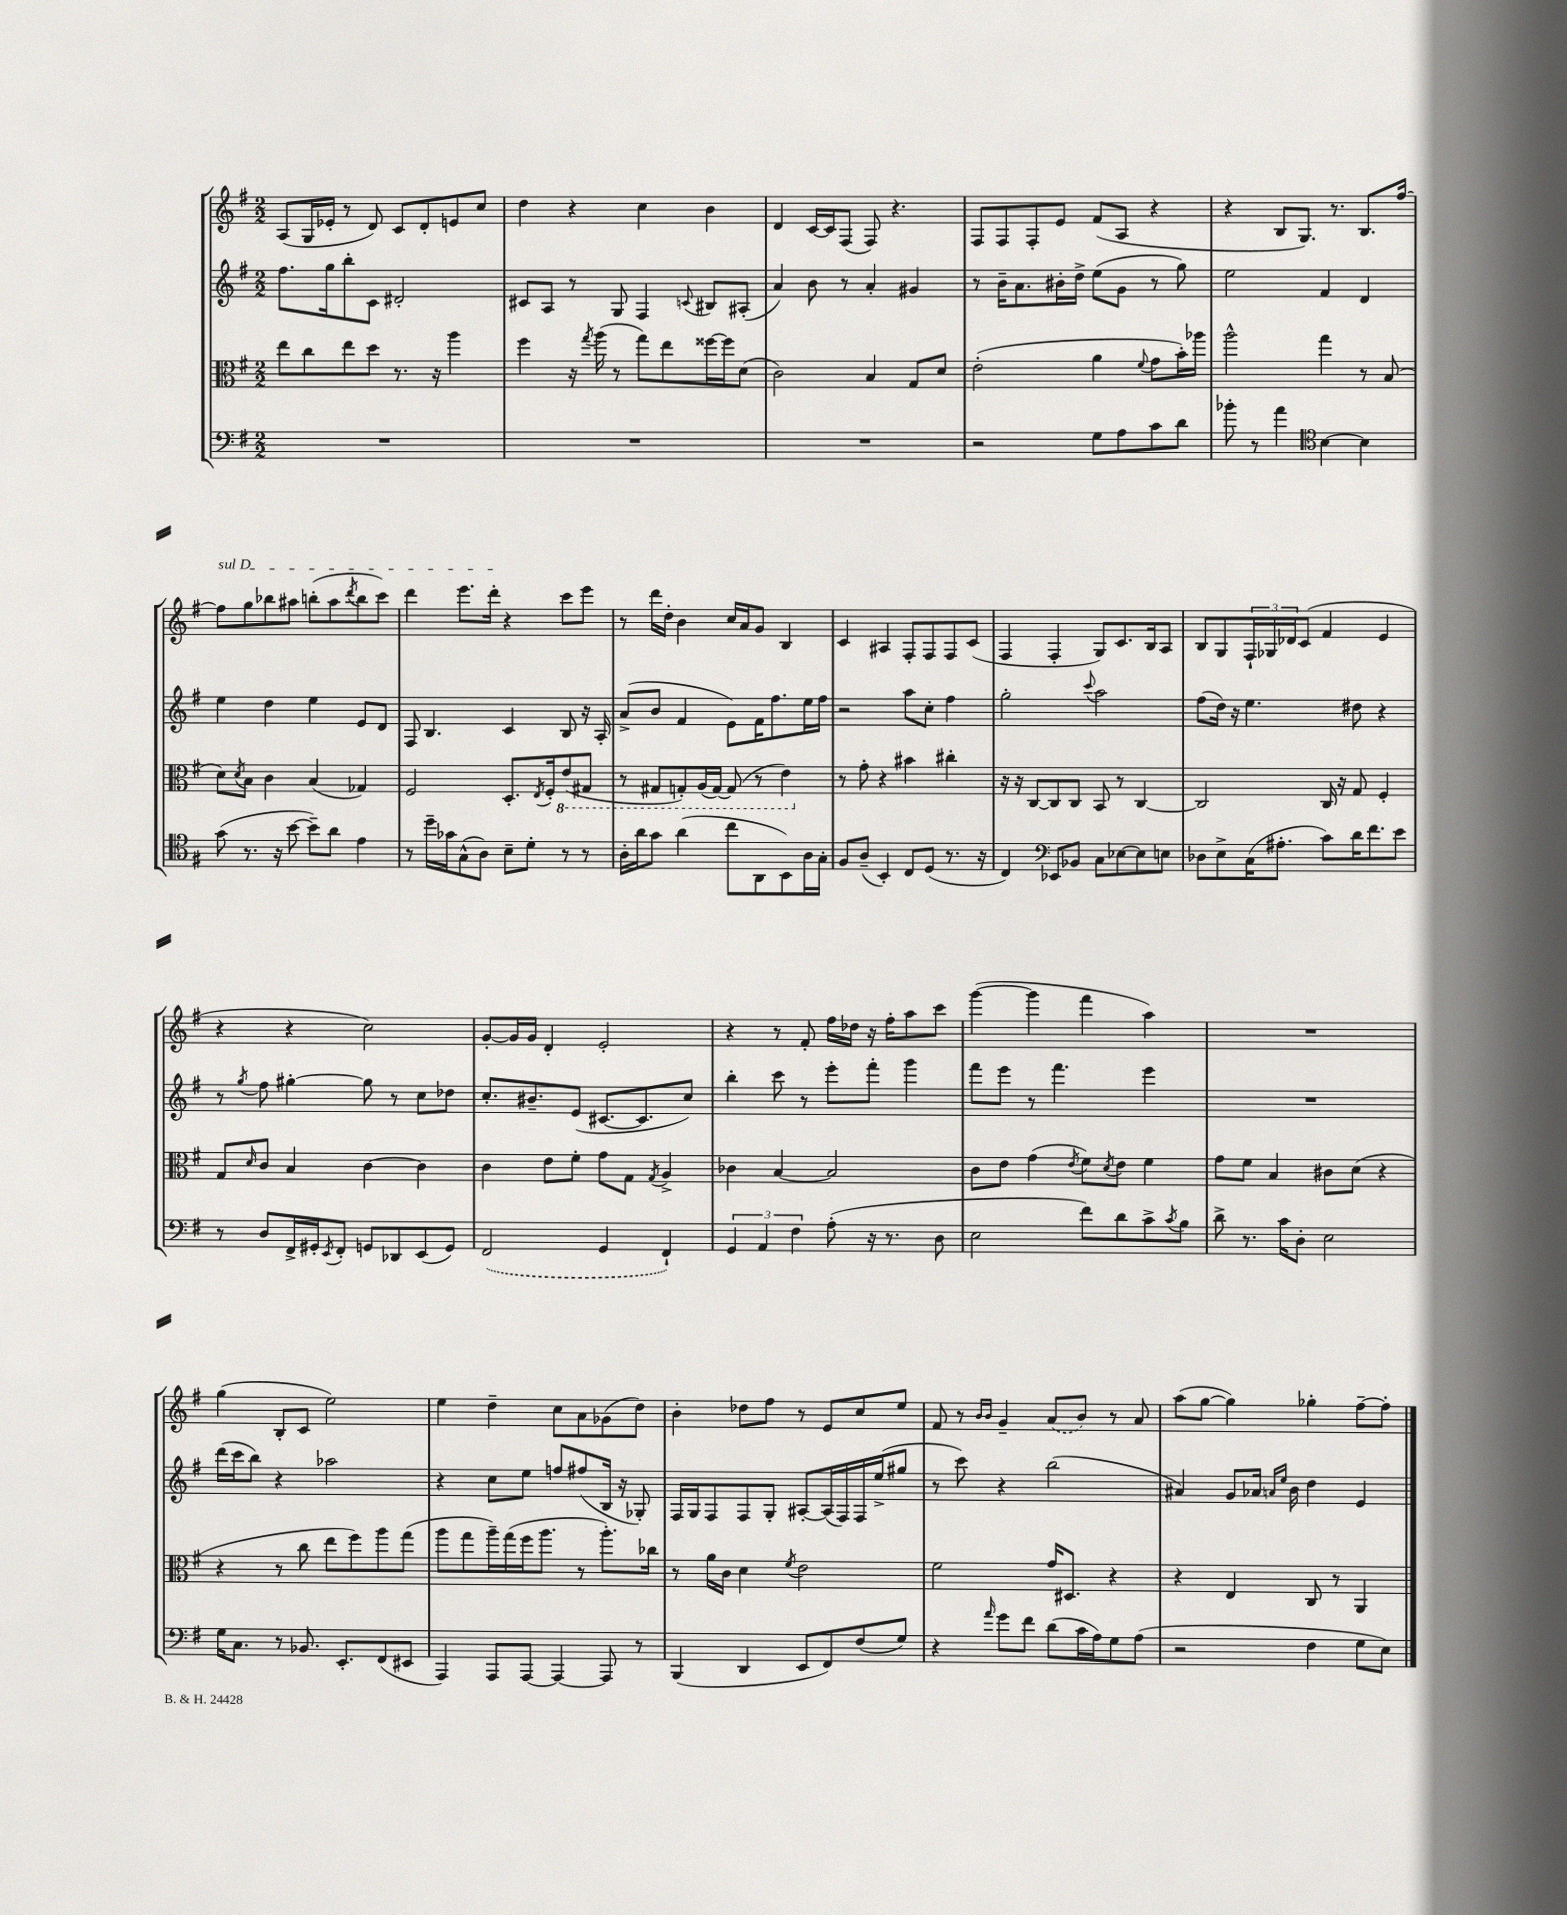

**kern	**kern	**kern	**kern
*part4	*part3	*part2	*part1
*staff4	*staff3	*staff2	*staff1
*clefF4	*clefC3	*clefG2	*clefG2
*k[f#]	*k[f#]	*k[f#]	*k[f#]
*M2/2	*M2/2	*M2/2	*M2/2
=1	=1	=1	=1
1r	8ee\L	8.ff#\L	(8A/L
.	8cc\	.	16G/L
.	.	16gg\k	16e-X'/JJ
.	8ee\	8bb'\	8r
.	8dd\J	8c\J	8d/)
.	8.r	2d#X'/	8c/L
.	.	.	8d'/
.	16r	.	.
.	4aa\	.	8en/
.	.	.	8cc/J
=2	=2	=2	=2
1r	4ff#\	8c#X/L	4dd\
.	.	8A/J	.
.	16r	8r	4r
.	8qgg/	.	.
.	(16aa\	.	.
.	8r	8G/	.
.	8gg\L)	4F#/	4cc\
.	8ee\	.	.
.	.	8qqcn/	.
.	[16ff##X\L	8B#X/L	4b\
.	16ff##\J]	.	.
.	(8d\J	(8A#X'/J	.
=3	=3	=3	=3
1r	2c\)	4a/)	4d/
.	.	8b\	[16c/LL
.	.	.	16c/J]
.	.	8r	(8F#/J
.	4B/	4a'/	8F#/)
.	.	.	4.r
.	8G/L	4g#X/	.
.	8d/J	.	.
=4	=4	=4	=4
2r	(2e'\	8r	8F#/L
.	.	16b~\KL	8F#/
.	.	8.a\	.
.	.	.	8F#'/
.	.	16b#X'\L	8e/J
.	.	16dd^\JJ	.
8G\L	4a\	(8ee\L	(8f#/L
8A\	.	8g\J	8A/J
.	8qqf#/	.	.
8c\	8g\L	8r	4r
8d\J	16b'\L)	8gg\)	.
.	16aa-X\JJ	.	.
=5	=5	=5	=5
8b-X'\	2aa^^\	2ee\	4r
8r	.	.	.
4a\	.	.	8B/L
.	.	.	8.G/J)
*clefC4	*	*	*
[4B\	4gg\	4f#/	.
.	.	.	8.r
4B\]	8r	4d/	8.B/L
.	(8B/	.	.
.	.	.	[16ff#/Jk
!!LO:LB:g=z
=6	=6	=6	=6
!	!	!	!LO:TX:a:i:t=sul D
(8g\	8d\L)	4ee\	8ff#\L]
.	8qd/	.	.
8.r	8B\J	.	8gg\
.	4c\	4dd\	8bb-X\
16r	.	.	.
[8b\	.	.	8aa#X\J
8b~\L])	(4B/	4ee\	(8bbn'\L
8a\J	.	.	8aa#\
.	.	.	8qddd/
4e\	4G-X/)	8e/L	8bb\
.	.	8d/J	8ccc\J)
=7	=7	=7	=7
8r	2F#/	8F#/	4ddd\
16dd~\LL	.	4.B/	.
16g-X\J	.	.	.
(8G^^\	.	.	8.eee\L
8A\J)	.	.	.
.	.	.	16ddd'\Jk
8B~\L	8.D'/L	4c/	4r
8d'\J	.	.	.
.	8qE/	.	.
.	16F#'/k	.	.
*	*8ba	*	*
8r	(8E/	8B/	8ccc\L
8r	8GG#X/J	16r	8eee\J
.	.	16A'/	.
=8	=8	=8	=8
16A'\LL	8r	(8a^/L	8r
16a\J	.	.	.
8g\J	8GG#X/L	8b/J	16ddd\LL
.	.	.	16dd'\JJ
(4a\	8GGn'/)	4f#/	4b\
.	(16AA/L	.	.
.	[16GG/JJ)	.	.
8cc\L	(8GG/]	8e\L)	16cc/LL
.	.	.	16a/J
8AA\	8r	16f#\K	8g/J
.	.	8.ff#\	.
8BB\)	4E\)	.	4B/
16A\L	.	16ee\L	.
16G'\JJ	.	16ff#\JJ	.
=9	=9	=9	=9
*	*X8ba	*	*
8F#/L	8r	2r	4c/
(8A~/J	8g'\	.	.
4BB'/)	4r	.	4A#X/
8C/L	4b#X\	8aa\L	8F#'/L
(8D/J	.	8cc'\J	8F#/
8.r	4cc#X'\	4ff#\	8F#/
.	.	.	(8c/J
16r	.	.	.
=10	=10	=10	=10
4C/)	16r	2gg'\	4F#/
.	16r	.	.
.	[8C/L	.	.
*clefF4	*	*	*
8EE-X/L	8C/]	.	4F#'/
8BB-X/J	8C/J	.	.
.	.	8qqccc/	.
8C\L	8BB/	2aa\	8G/L)
[8E-X\	8r	.	8.c/
8E-\]	[4C/	.	.
.	.	.	16B/k
8En\J	.	.	8A/J
=11	=11	=11	=11
8D-X\L	2C/]	(8ff#\L	8B/L
8E^\	.	16dd\Jk)	8G/
.	.	16r	.
(16C\K	.	4.ee\	24F#`/L
.	.	.	24G-X/
8.A#X'\J	.	.	.
.	.	.	24d-X/J
.	.	.	(8c/J
8c\L)	16C/	.	4f#/
.	16r	.	.
16d\K	8G/	8dd#X\	.
8.f#\	.	.	.
.	4F#'/	4r	4e/
8e\J	.	.	.
!!LO:LB:g=z
=12	=12	=12	=12
8r	8G/L	8r	4r
.	16qqd/	8qgg/	.
8D/L	8c/J	8ff#\	.
16FF#^/L	4B/	[4gg#X'\	4r
16GG#X'/J	.	.	.
8qEE/	.	.	.
8FF#'/J	.	.	.
8GGn/L	[4c\	8gg#\]	2cc\)
8DD-X/	.	8r	.
(8EE/	4c\]	8cc\L	.
8GG/J)	.	8dd-X\J	.
=13	=13	=13	=13
(2FF#/	4c\	8.cc'/L	[8g'/L
.	.	.	16g/L]
.	.	8.b#X~/	16g/JJ
.	8e\L	.	4d'/
.	8f#'\J	(8e/J	.
4GG/	8g\L	[8.c#X/L	2e'/
.	8G\J	.	.
.	.	8.c#/]	.
.	8qG/	.	.
4FF#`/)	4A^/	.	.
.	.	8cc/J)	.
=14	=14	=14	=14
6GG/	4c-X\	4bb'\	4r
6AA/	.	.	.
.	[4B/	8ccc\	8r
6F#\	.	.	.
.	.	8r	8f#'/
(8A'\	2B/]	8eee'\L	16ff#\LL
.	.	.	16dd-X\JJ
16r	.	8fff#'\J	16r
8.r	.	.	16ff#'\KL
.	.	4ggg\	8aa\
8D\	.	.	8ccc\J
=15	=15	=15	=15
2E\	8c\L	8fff#\L	([4ggg\
.	8e\J	8eee\J	.
.	(4g\	8r	4ggg\]
.	.	4.fff#\	.
.	8qe/	.	.
8f#\L)	8f#\L)	.	4fff#\
.	8qd/	.	.
8d\	8e\J	.	.
8c^\	4f#\	4eee\	4aa\)
8qc/	.	.	.
8B\J	.	.	.
=16	=16	=16	=16
8d^\	8g\L	1r	1r
8.r	8f#\J	.	.
.	4B/	.	.
16c\KL	.	.	.
8D'\J	.	.	.
2E\	8c#X\L	.	.
.	(8d\J	.	.
.	4r	.	.
!!LO:LB:g=z
=17	=17	=17	=17
16G\KL	4r	(16ddd\LL	(4gg\
8.C\J	.	16ccc\J	.
.	.	8bb\J)	.
8r	8r	4r	8B'/L
8.BB-X/	8cc\	.	8c/J
.	8ee\L	2aa-X\	2ee\)
8.EE'/L	.	.	.
.	8ff#\)	.	.
(8FF#/	8aa\	.	.
8EE#X/J	(8gg\J	.	.
=18	=18	=18	=18
4AAA/)	8aa\L	4r	4ee\
.	8gg\	.	.
8AAA/L	16aa~\L)	8cc\L	4dd~\
.	(16gg\	.	.
[8AAA/J	16ff#\J	8ee\J	.
.	8.aa\J	.	.
4AAA/_	.	8ffn/L	8cc\L
.	8r	(8ff#X/	8a\
8AAA/]	8.aa'\L)	16B/Jk	(8g-X\
.	.	16r	.
8r	.	8G-X'/)	8dd\J)
.	16cc-X\Jk	.	.
=19	=19	=19	=19
(4BBB/	8r	16F#/LL	4b'\
.	.	16G/J	.
.	16a\LL	8F#/	.
.	16c\JJ	.	.
4DD/	4d\	8F#/	8dd-X\L
.	.	8G'/J	8ff#\J
.	8qf#/	.	.
8EE/L	2e\	[8A#X'/L	8r
8FF#/)	.	(16A#/L]	8e/L
.	.	16F#/)	.
(8F#/	.	16F#/	8cc/
.	.	(16ee^/J	.
8G/J)	.	8gg#X/J	8ee/J
=20	=20	=20	=20
4r	2f#\	8r	8f#/
.	.	8ccc\)	8r
.	.	.	16qqb/LL
16qqa/	.	.	16qqb/JJ
8g\L	.	4r	4g~/
8f#\J	.	.	.
(8d\L	16g/KL	(2bb\	(8a/L
.	8.D#X/J	.	.
16c\L	.	.	8b/J)
16A\J)	.	.	.
8G\	4r	.	8r
(8A\J	.	.	8a/
=21	=21	=21	=21
2r	4r	4a#X/)	(8aa\L
.	.	.	[8gg\J
.	4E/	8g/L	4gg\])
.	.	16a-X/Jk	.
.	.	16qqan/LL	.
.	.	16qqee/JJ	.
.	.	16b\	.
4F#\	8C/	4dd\	4gg-X'\
.	8r	.	.
8G\L	4AA/	4e/	[8ff#~\L
8E\J)	.	.	8ff#'\J]
==	==	==	==
*-	*-	*-	*-
